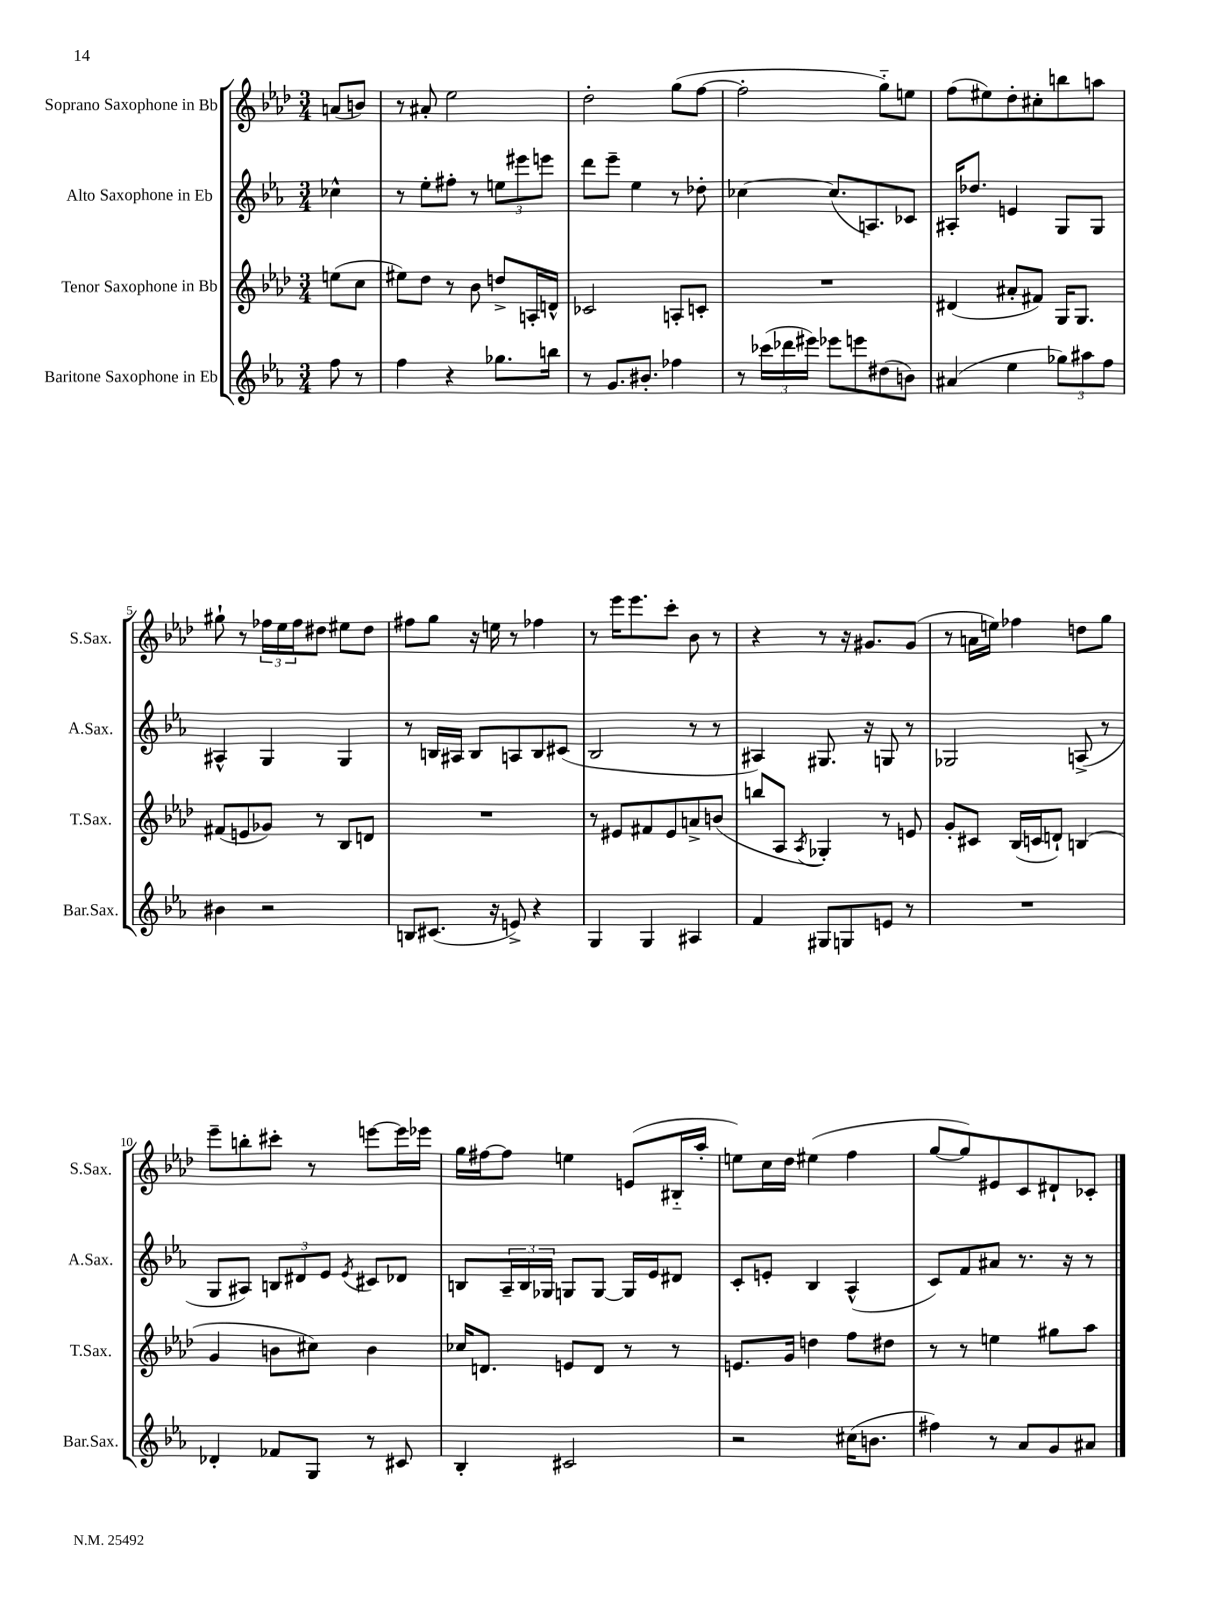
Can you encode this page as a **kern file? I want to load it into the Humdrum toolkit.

**kern	**kern	**kern	**kern
*staff4	*staff3	*staff2	*staff1
*clefG2	*clefG2	*clefG2	*clefG2
*k[b-e-a-]	*k[b-e-a-d-]	*k[b-e-a-]	*k[b-e-a-d-]
*M3/4	*M3/4	*M3/4	*M3/4
8ff	(8ee	4cc-^^	(8a
8r	8cc	.	8b)
=	=	=	=
4ff	8ee#)	8r	8r
.	8dd-	8ee-'	8a#'
4r	8r	8ff#'	2ee-
.	8b-	8r	.
8.gg-	8dd^	12ee	.
.	.	12eee#	.
.	16A'	.	.
.	.	12eee	.
16bb	16d^^	.	.
=	=	=	=
8r	2c-	8ddd	2dd-'
8.g	.	8eee-~	.
.	.	4ee-	.
8.b#'	.	.	.
4ff-	8A'	8r	(8gg
.	8c'	8dd-'	[8ff
=	=	=	=
8r	2.r	[4cc-	2ff']
(24ccc-	.	.	.
24ddd-	.	.	.
24eee#)	.	.	.
8eee-	.	(8.cc-]	.
8eee	.	.	.
.	.	8.A)	.
(8dd#	.	.	8gg'~)
8b)	.	8c-	8ee
=	=	=	=
(4a#	(4d#	16A#'	(8ff
.	.	8.dd-	.
.	.	.	8ee#)
4ee-	8a#'	4e	8dd-'
.	8f#)	.	8cc#'
12gg-)	16G	8G	8bb
.	8.G	.	.
12aa#	.	.	.
.	.	8G	8aa
12ff	.	.	.
=	=	=	=
4b#	(8f#	4A#^^	8gg#`
.	8e	.	8r
2r	8g-)	4G	24ff-
.	.	.	24ee-
.	.	.	24ff-
.	8r	.	8dd#
.	8B-	4G	8ee#
.	8d	.	8dd#
=	=	=	=
8B	2.r	8r	8ff#
(8.c#	.	16B	8gg
.	.	16A#	.
.	.	8B	16r
16r	.	.	16ee
8e^)	.	8A	8r
4r	.	8B	4ff-
.	.	(8c#	.
=	=	=	=
4G	8r	2B-	8r
.	8e#	.	16eee-
.	.	.	8.eee-
4G	8f#	.	.
.	8e#	.	8ccc'
4A#	8a^	8r	8b-
.	(8b	8r	8r
=	=	=	=
4f	8bb	4A#)	4r
.	8A-	.	.
.	8qA-	.	.
8G#	4G-')	8.G#	8r
8G	.	.	16r
.	.	16r	8.g#
8e	8r	8G	.
8r	8e	8r	(8g#
=	=	=	=
2.r	8g'	2G-	8r
.	8c#	.	16a
.	.	.	16ee)
.	(16B-	.	4ff-
.	16c	.	.
.	8d`)	.	.
.	(4B	(8A^	8dd
.	.	8r	8gg
=	=	=	=
4d-'	4g	8G	8eee-~
.	.	8A#)	8bb'
8f-	8b	12B	8ccc#'
.	.	12d#	.
8G	8cc#)	.	8r
.	.	12e-	.
.	.	8qe-	.
8r	4b	8c#	[8eee
8c#	.	8d-	16eee]
.	.	.	16eee-
=	=	=	=
4B-'	16cc-	8B	16gg
.	8.d	.	[16ff#
.	.	24A-~	8ff#]
.	.	24B	.
.	.	24G-	.
2c#	8e	8G	4ee
.	8d	[8G	.
.	8r	16G]	(8e
.	.	16e-	.
.	8r	8d#	16B#'~
.	.	.	16aa-'
=	=	=	=
2r	8.e	8c'	8ee)
.	.	8e'	16cc
.	16g	.	16dd-
.	4dd	4B-	(4ee#
(16cc#	8ff	(4A-^^	4ff
8.b	.	.	.
.	8dd#	.	.
=	=	=	=
4ff#)	8r	8c)	[8gg
.	8r	8f	8gg])
8r	4ee	8a#	8e#
8a-	.	8.r	8c
8g	8gg#	.	8d#`
.	.	16r	.
8a#	8aa-	8r	8c-'
==	==	==	==
*-	*-	*-	*-
